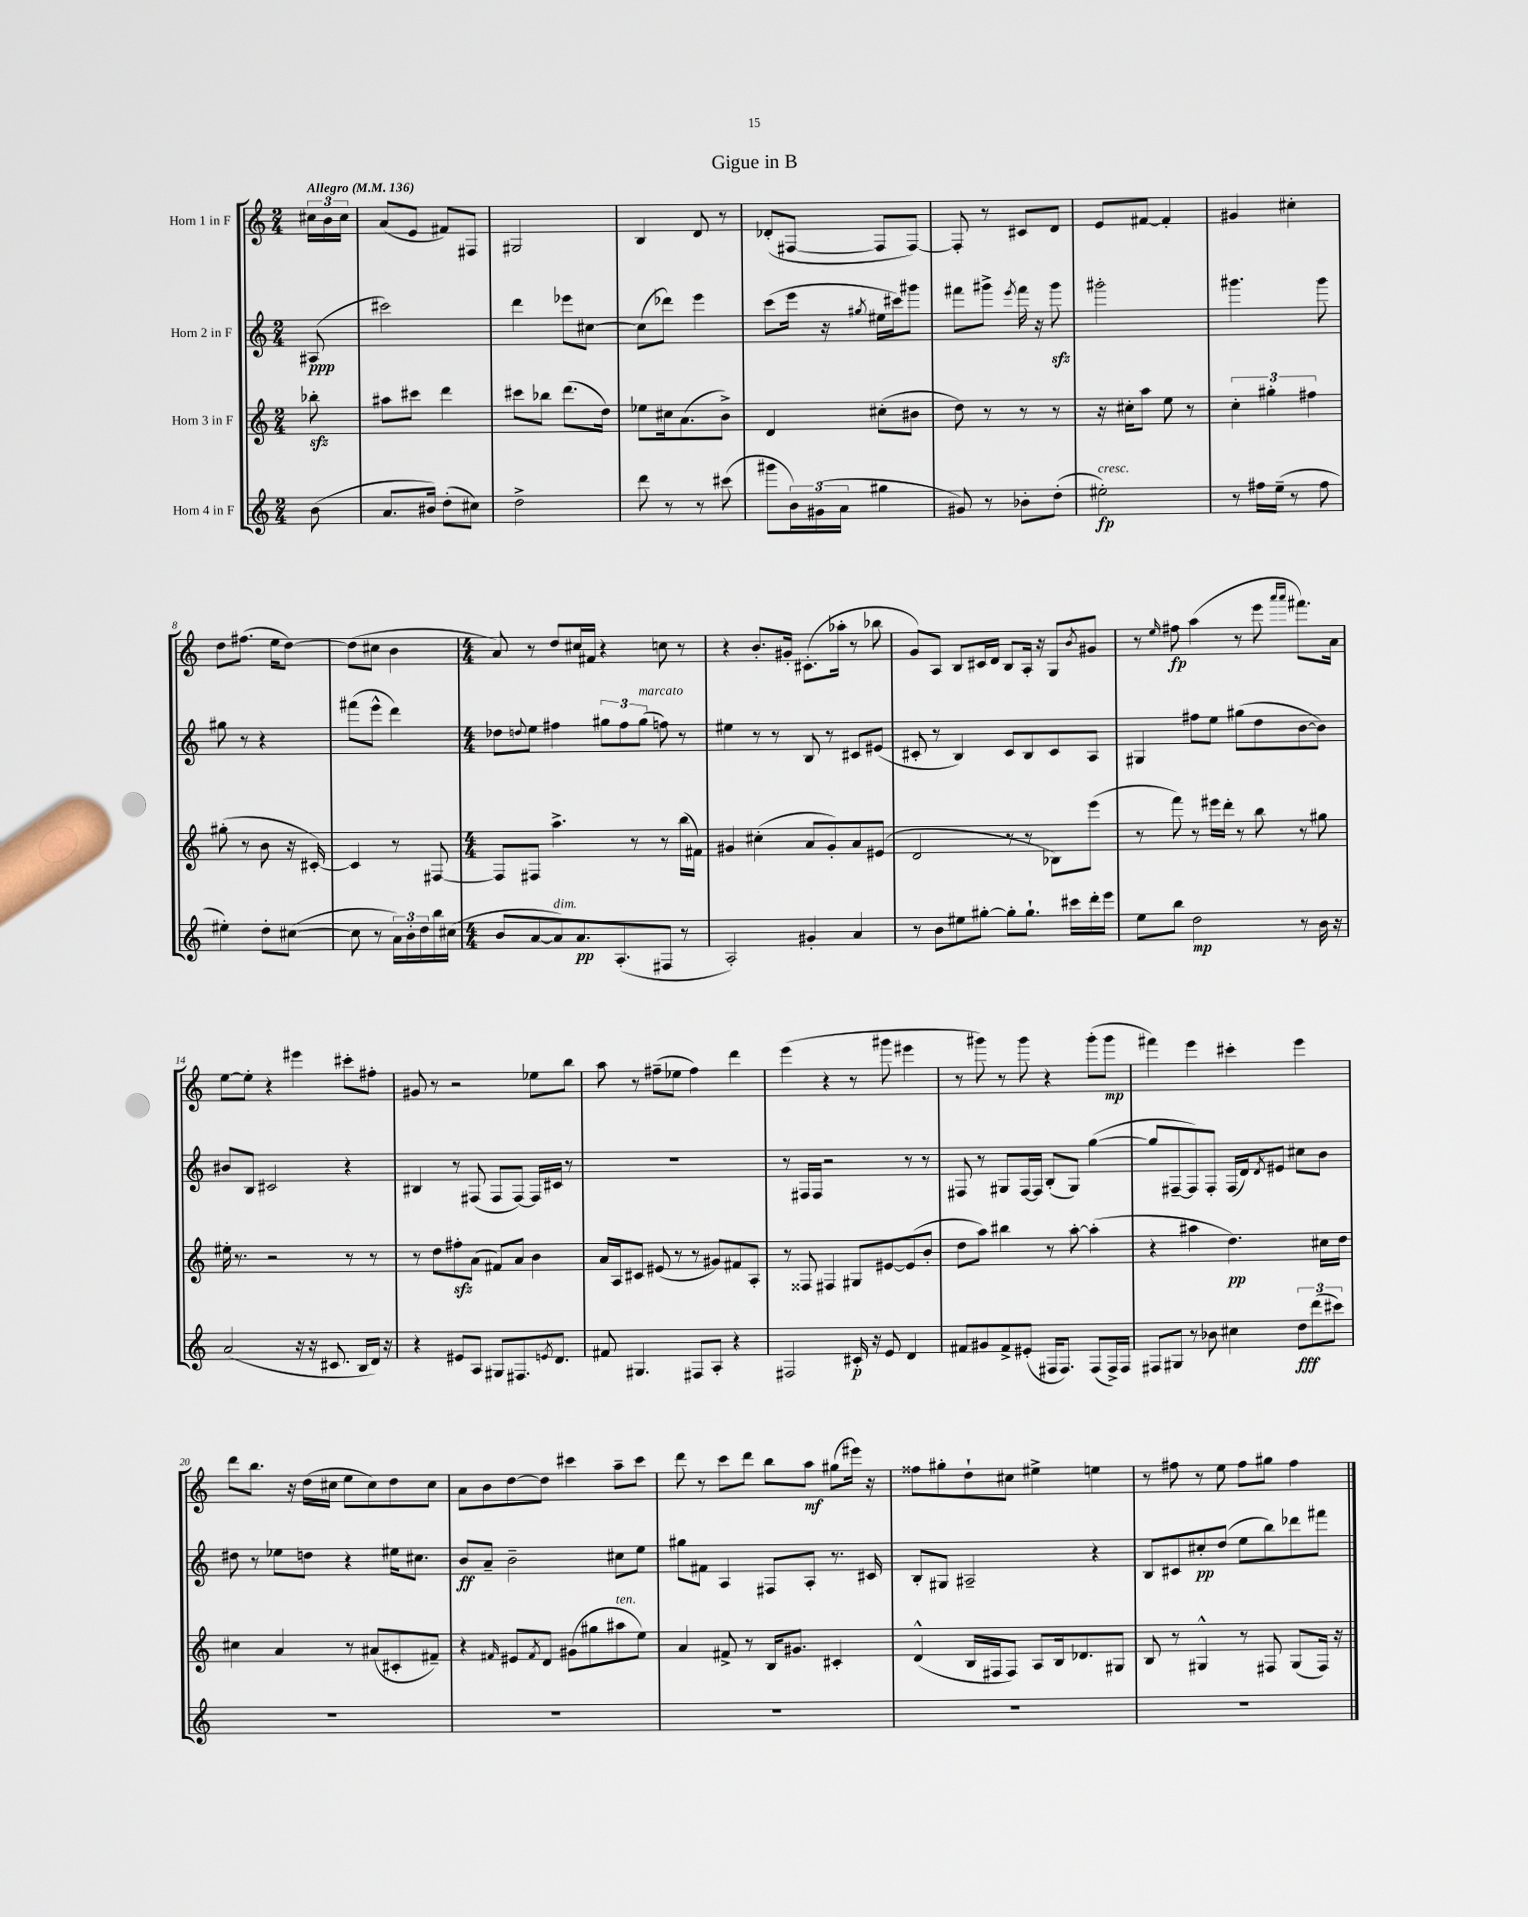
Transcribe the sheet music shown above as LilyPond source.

\header { title = "Gigue in B" }
<<
\new StaffGroup <<
\new Staff = "s0" \with { instrumentName = "Horn 1 in F" } {
    \clef treble \key c \major \numericTimeSignature \time 2/4 \partial 8 \tempo "Allegro" 4 = 136
    \tuplet 3/2 { cis''16 b'16 cis''16 } |
    a'8( e'8 fis'8) fis8 |
    gis2 |
    b4 d'8 r8 |
    des'8-.( fis8~ fis8 fis8~) |
    fis8-. r8 cis'8 d'8 |
    e'8 fis'8~ fis'4-. |
    gis'4 cis''4-. |
    d''8 fis''8.( e''16 d''8~) |
    d''8( cis''8 b'4 |
    \numericTimeSignature \time 4/4 a'8) r8 d''8 cis''16 fis'16 r4 c''8 r8 |
    r4 b'8.-. gis'16-. cis'8.-.( aes''16-. r8 bes''8 |
    g'8) a8 b8 cis'16 d'16 b8 a16-. r16 g8 \acciaccatura { b'8 } gis'8 |
    r8 \grace { e''16 } fis''8\fp a''4( r8 e'''8 \grace { a'''16 a'''16 } fis'''8.) a'16 |
    e''8~ e''8-. r4 eis'''4 cis'''8-. fis''8-. |
    gis'8 r8 r2 ees''8 b''8 |
    a''8 r8 fis''8--( ees''8 fis''4) d'''4 |
    e'''4( r4 r8 gis'''8 eis'''4 |
    r8 gis'''8) r8 gis'''8 r4 gis'''8-.( gis'''8\mp |
    fis'''4) e'''4 cis'''4-. e'''4 |
    d'''8 b''8. r16 d''16( cis''16 e''8 cis''8) d''8 cis''8 |
    a'8 b'8 d''8~ d''8 cis'''4 a''8-- cis'''8 |
    d'''8 r8 c'''8 d'''8 b''8 a''8\mf gis''8( eis'''16) r16 |
    fisis''8 gis''8-. d''8-! cis''8 eis''4-> e''4 |
    r8 fis''8 r8 e''8 fis''8 gis''8 fis''4 \bar "|." |
}
\new Staff = "s1" \with { instrumentName = "Horn 2 in F" } {
    \clef treble \key c \major \numericTimeSignature \time 2/4 \partial 8
    ais8\ppp( |
    cis'''2) |
    d'''4 ees'''8 cis''8~ |
    cis''8( des'''8) e'''4 |
    c'''8( e'''16 r16 \acciaccatura { gis''8 } eis''16 cis'''16) gis'''8 |
    fis'''8 gis'''8-> \acciaccatura { e'''8 } fis'''16 r16 gis'''8\sfz |
    gis'''2-. |
    gis'''4. gis'''8 |
    gis''8 r8 r4 |
    fis'''8( e'''8-^ d'''4) |
    \numericTimeSignature \time 4/4 des''8 \appoggiatura { d''8 } e''8 fis''4 \tuplet 3/2 { gis''8 fis''8 gis''8^\markup { \italic "marcato" }( } f''8) r8 |
    eis''4 r8 r8 b8 r8 cis'8 eis'8( |
    cis'8-. r8 b4) cis'8 b8 cis'8 a8 |
    gis4 fis''8 e''8 gis''8( d''8 b'8~ b'8) |
    bis'8 b8 cis'2 r4 |
    bis4 r8 fis8( fis8 fis8~) fis16 cis'16 r8 |
    R1 |
    r8 fis16 fis16 r2 r8 r8 |
    fis8 r8 gis8 fis16~ fis16 b8-.( gis8) g''4~( |
    g''8 fis8~-- fis8) fis8-. fis16( d'16) \acciaccatura { d'8 } eis'8 cis''8 b'8 |
    dis''8 r8 ees''8 d''8 r4 eis''16 cis''8. |
    b'8\ff a'8-- b'2-- cis''8 e''8 |
    gis''8 fis'8 a4 fis8 a8-. r8. cis'16 |
    b8-. gis8 ais2-- r4 |
    b8 cis'8 cis''8-.\pp d''8( e''8 b''8) des'''8 fis'''8 \bar "|." |
}
\new Staff = "s2" \with { instrumentName = "Horn 3 in F" } {
    \clef treble \key c \major \numericTimeSignature \time 2/4 \partial 8
    bes''8-.\sfz |
    ais''8 cis'''8 d'''4 |
    cis'''8 bes''8 d'''8.( d''16) |
    ees''8 cis''16 a'8.( b'8->) |
    d'4 cis''8-.( bis'8 |
    d''8) r8 r8 r8 |
    r16 cis''16-. a''8 e''8 r8 |
    \tuplet 3/2 { c''4-. gis''4-. fis''4 } |
    gis''8-.( r8 b'8 r16 cis'16~-.) |
    cis'4 r8 fis8~ |
    \numericTimeSignature \time 4/4 fis8 fis8 a''4.-> r8 r8 b''16( fis'16) |
    gis'4 cis''4-.( a'8 gis'8-.) a'8 eis'8( |
    d'2 r8 r8 bes8) e'''8( |
    r8 f'''8) r8 eis'''16 d'''16-. r8 b''8 r8 gis''8 |
    eis''16-. r8. r2 r8 r8 |
    r8 d''8 fis''8-.\sfz a'8( fis'8) a'8 b'4 |
    a'16 a16 cis'8 eis'8( r8 r8 gis'8) fis'8 a8-. |
    r8 fisis8 fis4 gis8 eis'8~ eis'8( b'8-. |
    d''8 a''8) bis''4 r8 a''8~-. a''4-.( |
    r4 ais''4 d''4.\pp) cis''16 d''16 |
    cis''4 a'4 r8 ais'8( cis'8-. fis'8--) |
    r4 \grace { fis'16 } eis'8 \acciaccatura { fis'8 } d'8 gis'8( gis''8 ais''8^\markup { \italic "ten." } e''8) |
    a'4 fis'8-> r8 b16 gis'8. cis'4-. |
    d'4-^( b16 fis16 fis8) a8 b16 des'8. gis8 |
    b8 r8 gis4-^ r8 fis8 gis8( fis16) r16 \bar "|." |
}
\new Staff = "s3" \with { instrumentName = "Horn 4 in F" } {
    \clef treble \key c \major \numericTimeSignature \time 2/4 \partial 8
    b'8( |
    a'8. bis'16) d''8-.( cis''8) |
    d''2-> |
    d'''8 r8 r8 cis'''8( |
    gis'''8 \tuplet 3/2 { b'16) gis'16( a'16 } gis''4 |
    gis'8) r8 bes'8-. d''8-.( |
    eis''2-.\fp^\markup { \italic "cresc." }) |
    r8 fis''16 e''16--( r8 fis''8 |
    eis''4-.) d''8-. cis''8~( |
    cis''8 r8 \tuplet 3/2 { a'16) b'16-. d''16 } b''16 cis''16( |
    \numericTimeSignature \time 4/4 b'8 a'8~ a'8^\markup { \italic "dim." }) a'8.\pp a8.-.( fis8 r8 |
    a2-.) gis'4-. a'4 |
    r8 b'8 eis''8 gis''8~-. gis''8-. gis''8.-! cis'''16 d'''16-. e'''16 |
    e''8 b''8 d''2\mp r8 b'16 r16 |
    a'2( r16 r16 cis'8. b16 d'16) r16 |
    r4 eis'8 a8 gis8 fis8. \acciaccatura { e'8 } d'8. |
    fis'8 gis4. fis8 a8-. r4 |
    fis2 cis'16-.\p r16 e'8 d'4 |
    fis'8 gis'8 fis'8-> eis'8-.( fis16 fis8.) fis8( fis16->) fis16 |
    fis8 gis8 r8 bes'8 cis''4 \tuplet 3/2 { d''8\fff d'''8( cis'''8) } |
    R1 |
    R1 |
    R1 |
    R1 |
    R1 \bar "|." |
}
>>
>>
